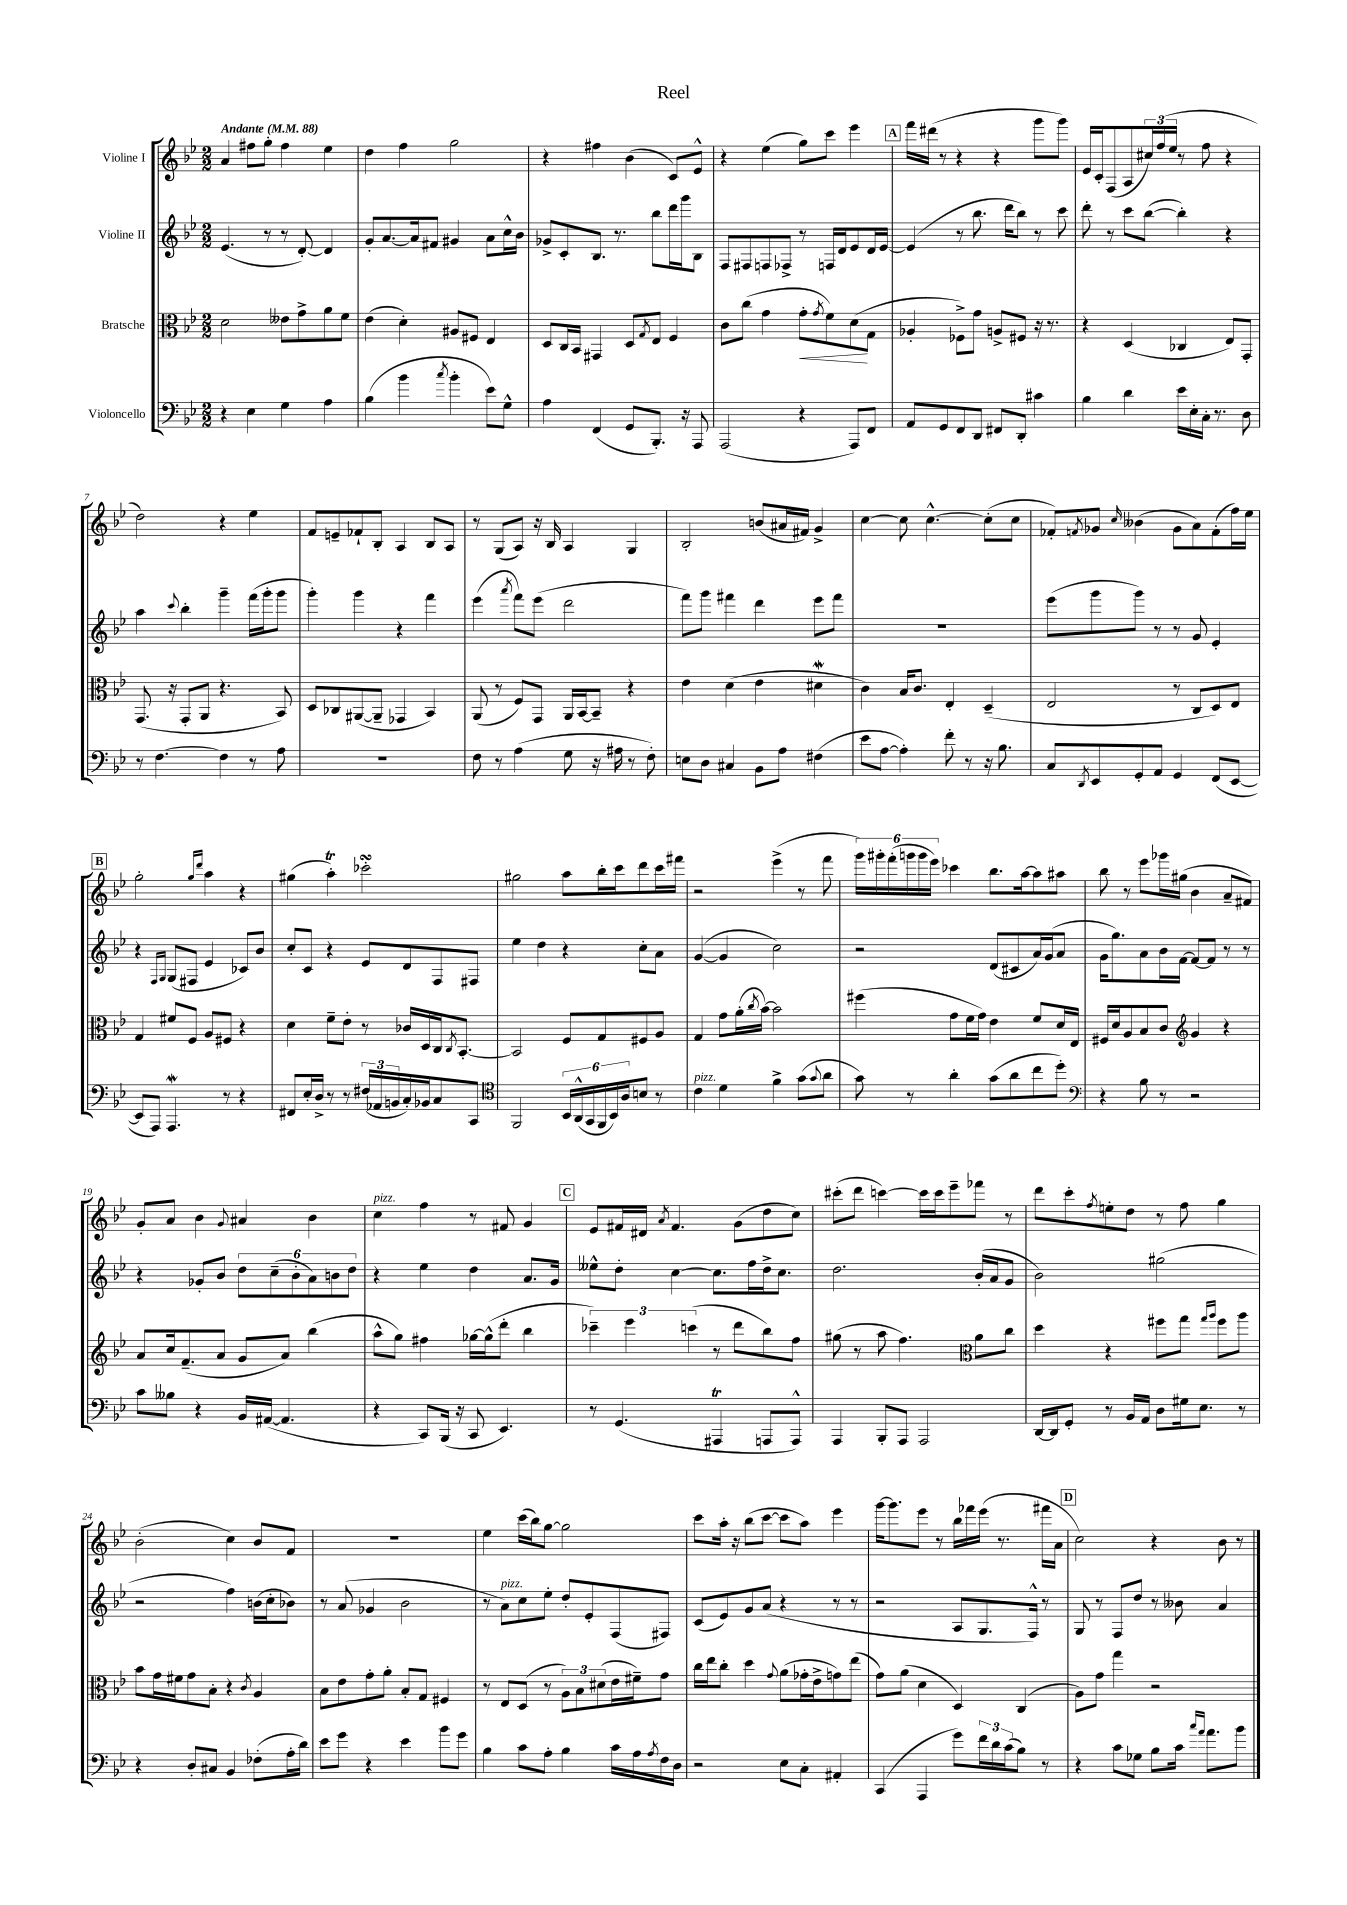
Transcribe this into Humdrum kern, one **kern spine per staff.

**kern	**kern	**kern	**kern
*staff4	*staff3	*staff2	*staff1
*clefF4	*clefC3	*clefG2	*clefG2
*k[b-e-]	*k[b-e-]	*k[b-e-]	*k[b-e-]
*M2/2	*M2/2	*M2/2	*M2/2
*MM88	*MM88	*MM88	*MM88
4r	2d	(4.e-	4a
4E-	.	.	8ff#
.	.	8r	8gg'
4G	8e--	8r	4ff#
.	8g^	[8d')	.
4A	8a	4d]	4ee-
.	8f	.	.
=	=	=	=
(4B-	(4e-	8g'	4dd
.	.	[8.a	.
4b-	4d')	.	4ff
.	.	16a]	.
.	.	8f#	.
8qcc	.	.	.
4b-'	8A#	4g#	2gg
.	8F#	.	.
8e-)	4E-	8a	.
8G^^	.	16cc^^	.
.	.	16b-	.
=	=	=	=
4A	8D	8g-^	4r
.	16C	8c'	.
.	16BB-	.	.
(4FF	4GG#	8.B-	4ff#
.	.	8.r	.
8GG	8D	.	(4b-
.	8qG	.	.
8.BBB-')	8E-	8bb-	.
.	4F	16ddd	8c)
16r	.	16ggg	.
8AAA	.	8B-	8e-^^
=	=	=	=
(2AAA	8c	8F	4r
.	(8cc	8F#	.
.	4g	8F	(4ee-
.	.	8F-^	.
4r	8g'	8r	8gg)
.	8qg	.	.
.	8f)	16F	8ccc
.	.	16d	.
8AAA)	(8d	8e-	4eee-
8FF	8G	16d	.
.	.	[16e-	.
=	=	=	=
8AA	4A-'	(4e-]	16fff
.	.	.	(16ddd#
8GG	.	.	8r
8FF	8F-^)	8r	4r
8DD	8g	8.bb-	.
8FF#	8A^	.	4r
.	.	16ddd	.
8DD'	8F#	8bb-)	.
4c#	16r	8r	8ggg
.	8.r	.	.
.	.	8ccc	8ggg)
=	=	=	=
4B-	4r	8ddd'	16e-
.	.	.	16c'
.	.	8r	(8F
4d	(4D	8ccc	8A
.	.	([8bb-	24cc#)
.	.	.	(24ff
.	.	.	24ee-
16e-	4C-	4bb-'])	8r
16E-'	.	.	.
16C'	.	.	8ff
8.r	.	.	.
.	8E-)	4r	4r
8D	8GG'	.	.
=	=	=	=
8r	(8.GG	4aa	2dd)
[4.F	.	.	.
.	16r	.	.
.	.	8qqccc	.
.	8GG'	4bb-'	.
.	8AA	.	.
4F]	4.r	4ggg~	4r
8r	.	(16fff	4ee-
.	.	16ggg'	.
8A	8BB-)	8ggg	.
=	=	=	=
1r	8D	4ggg')	8f
.	8C-	.	8e~
.	([8AA#	4ggg	8f-`
.	8AA#~]	.	8B-'
.	4GG-	4r	4A
.	4BB-)	4fff	8B-
.	.	.	8A
=	=	=	=
8F	(8AA	(4eee-	8r
8r	8r	.	(8G
.	.	8qaaa	.
(4A	8F)	8fff)	8A)
.	8GG	(8eee-	16r
.	.	.	16B-
8G	16AA	2ddd	4A
.	[16BB-	.	.
16r	8BB-~]	.	.
16A#	.	.	.
8r	4r	.	4G
8F')	.	.	.
=	=	=	=
8E	4e-	8fff)	2B-'
8D	.	8ggg	.
4C#	(4d	4fff#	.
8BB-	4e-	4ddd	(8b
8A	.	.	16a#
.	.	.	16f#)
(4F#	4d#	8eee-	4g^
.	.	8fff#	.
=	=	=	=
8e-	4c)	1r	[4cc
[8A	.	.	.
4A'])	16B-	.	8cc]
.	8.c	.	.
.	.	.	[4.cc^^
8f'	4E-'	.	.
8r	.	.	.
16r	(4D~	.	(8cc']
8.B-	.	.	.
.	.	.	8cc
=	=	=	=
8C	2E-	(8eee-	8f-')
8qDD	.	.	8qf
8EE-	.	8ggg	8g-
.	.	.	16qqcc
8GG'	.	8ggg)	(4b--
8AA	.	8r	.
4GG	8r	8r	8g-
.	8C	8g	8a)
(8FF	8D)	4e-'	(8f'
[8EE-	8E-	.	16ff)
.	.	.	16ee-
=	=	=	=
8EE-]	4G	4r	2gg'
8AAA)	.	.	.
.	.	16qqF	.
.	.	16qqG	.
4.AAA	8f#	(8G	.
.	8F	8F#	.
.	.	.	16qqgg
.	.	.	16qqddd
.	8A	4e-	4aa
8r	8F#	.	.
4r	4r	8c-)	4r
.	.	8b-	.
=	=	=	=
8FF#	4d	8cc'	(4gg#
16E-'	.	8c	.
16D^	.	.	.
8r	8f~	4r	4aa')
8r	8e-'	.	.
(24F#	8r	8e-	2ccc-'
24AA-	.	.	.
24BB	.	.	.
16C')	16c-	8d	.
16BB-	16D	.	.
8C	16C	8F	.
.	8qC	.	.
.	[8.BB-'	.	.
8CC	.	8F#	.
=	=	=	=
*clefC4	*	*	*
2FF	2BB-]	4ee-	2gg#
.	.	4dd	.
24BB-	8F	4r	8aa
(24AA^^	.	.	.
24GG	.	.	.
24FF	8G	.	16bb-'
24BB-)	.	.	.
.	.	.	16ccc
24A	.	.	.
8B	8F#	8cc'	8ddd
8r	8A	8a	16ccc
.	.	.	16fff#
=	=	=	=
4c	4G	([4g	2r
4d	8g	4g]	.
.	(16a'	.	.
.	8qcc	.	.
.	[16b-)	.	.
4f^	2b-]	2cc)	(4eee-^
(8g	.	.	8r
8qqg	.	.	.
8a	.	.	8fff
=	=	=	=
8g)	(4ff#	2r	24ggg)
.	.	.	24ggg#'
.	.	.	(24fff'
8r	.	.	24ggg
.	.	.	24ggg
.	.	.	24eee-)
4a'	8g	.	4ccc-
.	16f	.	.
.	16g)	.	.
(8g	4e-	(8d	8.bb-
8a	.	8c#	.
.	.	.	[16aa
8cc	8f	16a)	8aa]
.	.	(16g	.
8dd')	16d	8a	8aa#
.	16E-	.	.
=	=	=	=
*clefF4	*	*	*
4r	16F#	16g	8bb-
.	16d	8.gg)	.
.	8A	.	8r
8B-	8B-	8a	8eee-
8r	8c	16b-	16ggg-
.	.	[16f	(16gg#
*	*clefG2	*	*
2r	4g	8f_	4b-
.	.	8f]	.
.	4r	8r	8a~
.	.	8r	8f#)
=	=	=	=
8c	8a	4r	8g'
8B--	16cc	.	8a
.	(8.f~	.	.
4r	.	8g-'	4b-
.	8a	8b-	.
.	.	.	8qqg
16BB-	8g	12dd	4a#
([16AA#	.	.	.
.	.	(12cc~	.
4.AA#]	8a)	.	.
.	.	12b-'	.
.	(4bb-	12a)	4b-
.	.	12b	.
.	.	12dd	.
=	=	=	=
4r	8aa^^	4r	4cc
.	8gg)	.	.
8CC)	4ff#	4ee-	4ff
(16BBB-	.	.	.
16r	.	.	.
8CC	[16gg-	4dd	8r
.	(16gg-^^]	.	.
4.EE-)	8ddd'	.	8f#
.	4bb-	8.a	4g
.	.	16g	.
=	=	=	=
8r	6ccc-~)	8ee--^^	8e-
(4.GG	.	8dd'	16f#
.	6eee-	.	.
.	.	.	16d#
.	.	.	8qa
.	.	[4cc	4.f#
.	(6ccc	.	.
4AAA#	8r	8.cc]	.
.	8ddd	.	(8g
.	.	16ff	.
8AAA	8bb-)	16dd^	8dd
.	.	8.cc	.
8AAA^^)	8ff	.	8cc)
=	=	=	=
4AAA	(8gg#	2.dd	(8ccc#'
.	8r	.	8ddd
8BBB-'	8aa	.	[4ccc)
8AAA	4.ff)	.	.
2AAA	.	.	16ccc]
.	.	.	16ccc
.	.	.	8eee-~
*	*clefC3	*	*
.	8a	(16b-'	8fff-
.	.	16a	.
.	8cc	8g	8r
=	=	=	=
[16DD	4dd	2b-)	8ddd
16DD]	.	.	.
8GG'	.	.	8ccc'
.	.	.	8qff
8r	4r	.	8ee'
16BB-	.	.	8dd
16AA	.	.	.
8D	8ff#	(2gg#	8r
16G#	8gg	.	8ff
8.E-	.	.	.
.	16qqgg	.	.
.	16qqaa	.	.
.	8ff#	.	4gg
8r	8aa	.	.
=	=	=	=
4r	8b-	2r	(2b-'
.	16g	.	.
.	16f#	.	.
8D'	8g	.	.
8C#	8B-'	.	.
4BB-	4r	4ff)	4cc)
.	8qc	.	.
(8F-'	4A	(16b	8b-
.	.	16cc'	.
16A'	.	8b-)	8f
16d)	.	.	.
=	=	=	=
8e-	8B-	8r	1r
8g	8e-	(8a	.
4r	8g'	4g-	.
.	8a'	.	.
4e-	8B-'	2b-	.
.	8G	.	.
8b-	4F#	.	.
8g	.	.	.
=	=	=	=
4B-	8r	8r	4ee-
.	8E-	8a)	.
8c	(8D	8cc	(16ccc
.	.	.	16bb-)
8A'	8r	8ee-'	[8gg
4B-	12A)	8dd'	2gg]
.	12B-	.	.
.	.	8e-'	.
.	(12d#	.	.
16c	16e-	(8F	.
16A	16f#~)	.	.
8qA	.	.	.
16F	8g	8F#)	.
16D	.	.	.
=	=	=	=
2r	16cc	(8c	8ccc
.	16ee-	.	.
.	8cc'	8e-)	16aa'
.	.	.	16r
.	4dd	8g	(8bb-
.	.	(8a	[8ccc
.	8qqg	.	.
8E-	(8a	4r	8ccc]
8C'	16g-'	.	8aa)
.	16e-^	.	.
4AA#'	8g)	8r	4eee-
.	(8ee-	8r	.
=	=	=	=
(4CC	8g)	2r	[16ggg
.	.	.	8.ggg]
.	(8a	.	.
4AAA	4d	.	8eee-
.	.	.	8r
8g)	4D)	8A	16bb-
.	.	.	16fff-
24f	.	8.G	(16eee-
24d	.	.	.
.	.	.	8.r
(24c	.	.	.
8B-)	(4C	.	.
.	.	16F^^)	.
8r	.	8r	16fff#
.	.	.	16a
=	=	=	=
4r	8A)	8G	2cc)
.	8g	8r	.
8c	4gg	8F	.
8G-	.	8dd	.
8B-	2r	8r	4r
16c	.	8b--	.
16qqcc	.	.	.
16qqa	.	.	.
8.a	.	.	.
.	.	4a	8b-
8b-	.	.	8r
==	==	==	==
*-	*-	*-	*-
